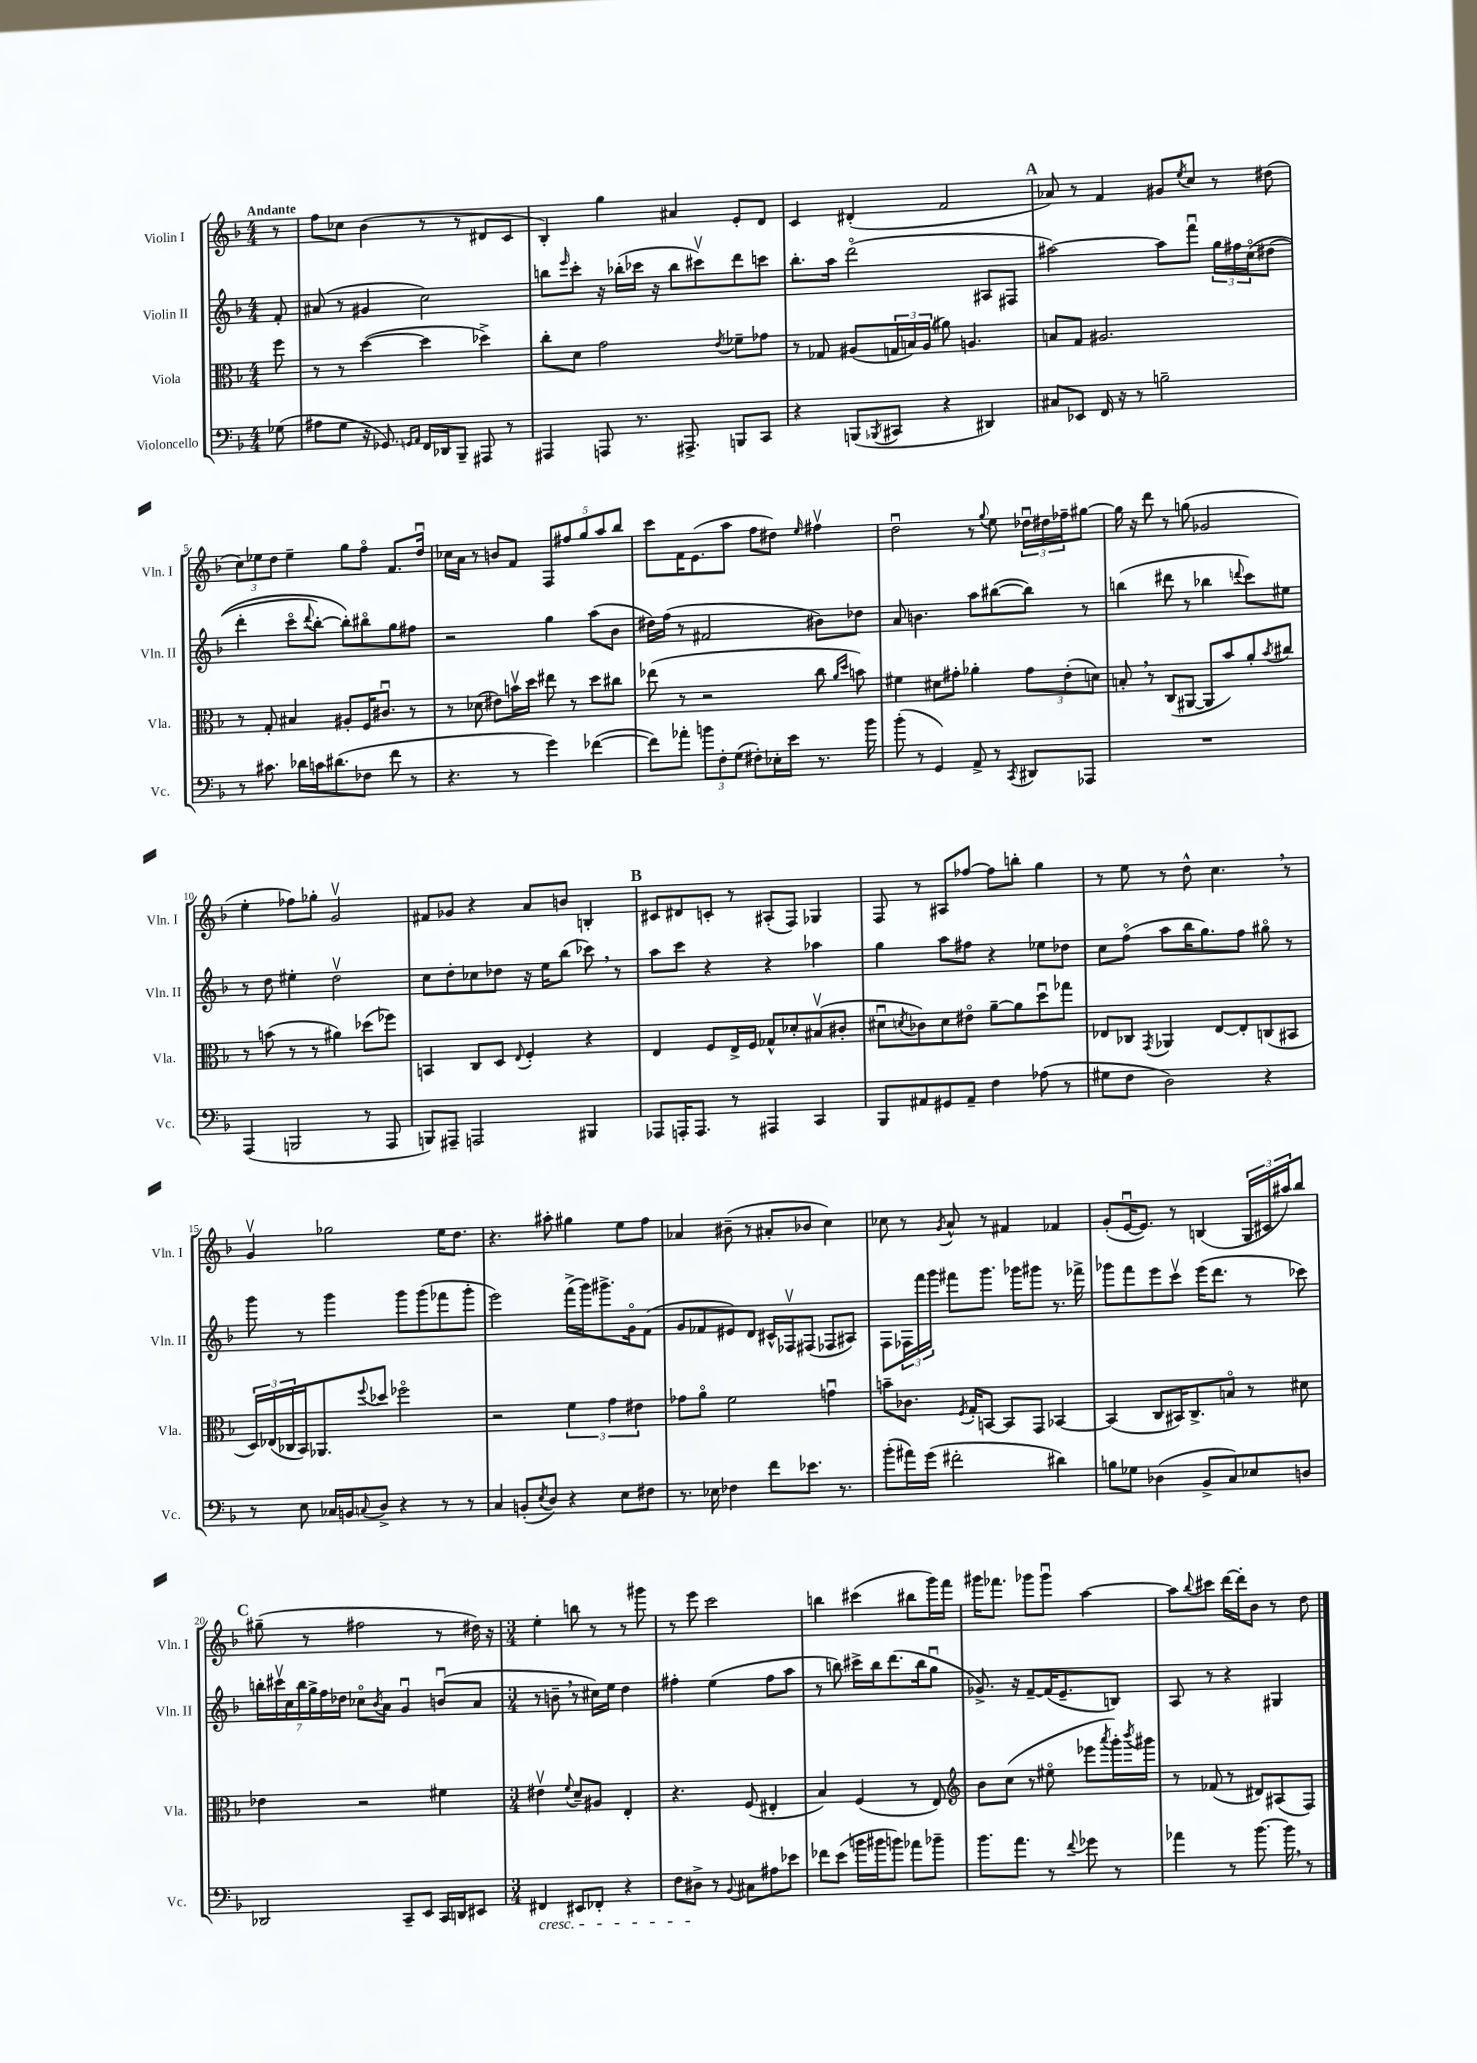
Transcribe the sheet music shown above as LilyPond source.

<<
\new StaffGroup <<
\new Staff = "s0" \with { instrumentName = "Violin I" shortInstrumentName = "Vln. I" } {
    \clef treble \key f \major \numericTimeSignature \time 4/4 \partial 8 \tempo "Andante"
    r8 |
    f''8 ces''8 bes'4( r8 r8 dis'8 c'8 |
    bes4-.) g''4 ais'4 e'8-. d'8 |
    c'4 dis'4-.( f'2 |
    \mark \markup { \bold "A" } aes'8) r8 f'4 gis'8 \acciaccatura { e''8 } c''8 r8 dis''8( |
    \tuplet 3/2 { c''8) ees''8 d''8 } ees''4-- g''8 f''8\flageolet f'8. d''16\downbow |
    ces''16 a'16 r8 b'8 f'8 \tuplet 5/4 { f8 fis''8 g''8 a''8 bes''8 } |
    c'''8 f'16 e'8.( a''8 f''8 dis''8) \grace { e''16 } fis''4\upbow |
    d''2\downbow r8 \appoggiatura { g''8 } e''8 \tuplet 3/2 { des''16\downbow dis''16 fes''16-- } gis''8~ |
    gis''16 r16 d'''8 r8 g''8( ges'2 |
    e''4-. fes''8) ges''8-. g'2\upbow |
    fis'8 ges'8 r4 a'8 b'8 b4-. |
    \mark \markup { \bold "B" } cis'8 dis'8 c'8-. r8 ais8-.( f8) ges4 |
    f8 r8 ais8 fes''8~ fes''8 b''8-. g''4 |
    r8 e''8 r8 d''8-^ c''4. \breathe r8 |
    g'4\upbow ges''2 e''16 d''8. |
    r4. ais''8-. gis''4 e''8 f''8 |
    aes'4 bis'8--( r8 ais'8-. bes'8 c''4) |
    ces''8 r8 \acciaccatura { g'8 } a'8-^ r8 fis'4 fes'4 |
    g'8-.( e'16~\downbow e'8.) r8 b4( \tuplet 3/2 { g16 cis'16 ais''16) } bes''8 |
    \mark \markup { \bold "C" } gis''8--( r8 fis''2 r8 dis''16) r16 |
    \numericTimeSignature \time 3/4 e''4-. b''8 r8 r8 gis'''8 |
    r8 e'''8 c'''2 |
    b''4 cis'''4( bis''8 g'''16) f'''16 |
    gis'''16 fes'''8. ges'''8 ges'''8\downbow a''4~ |
    a''8 \appoggiatura { bes''8 } cis'''8 d'''16~ d'''16-. bes'8 r8 d''8 \bar "|." |
}
\new Staff = "s1" \with { instrumentName = "Violin II" shortInstrumentName = "Vln. II" } {
    \clef treble \key f \major \numericTimeSignature \time 4/4 \partial 8
    f'8-. |
    ais'8( r8 gis'4 c''2) |
    b''8 \grace { e'''16 } c'''8-. r16 bes''16-.( ces'''16 r16 bes''8 cis'''8\upbow) d'''8 c'''8 |
    bes''8.-. a''16 d'''2\flageolet( ais8 fis8 |
    \mark \markup { \bold "A" } ais''2~) ais''8 f'''8\downbow \tuplet 3/2 { g''16 fis''16 c''16\flageolet\( } dis''8( |
    d'''4-. c'''8\flageolet \appoggiatura { d'''8 } bes''8~-.) bes''8-.\) bis''8\flageolet g''8 fis''8 |
    r2 g''4 a''8( bes'8 |
    dis''16) f''16( r8 fis'2 bis'8) des''8 |
    a'8 b'4. a''8 bis''8~( bis''8) r8 |
    b''4( dis'''8 r8 bes''4 \appoggiatura { d'''8 } c'''8) eis''8 |
    r8 d''8 eis''4-. d''2\upbow |
    c''8 d''8-. ces''8 des''8 r16 e''16 bes''8( ces'''8) \breathe r8 |
    \mark \markup { \bold "B" } a''8 c'''8 r4 r4 aes''4 |
    g''4 a''8 fis''8 r4 ees''8 des''8 |
    c''8 f''8\flageolet( a''8 bes''16 g''8.) f''8 gis''8\flageolet r8 |
    g'''8 r8 g'''4 g'''8 g'''8( fes'''8 g'''8-. |
    e'''2) f'''16->( g'''16) gis'''8.-> g'16\flageolet f'8( |
    g'8 fes'8 eis'8) d'8 cis'16-^ fes16\upbow fis8( fes8 ais8) |
    f8 \tuplet 3/2 { fes16 f'''16 g'''16 } fis'''8 g'''8. ges'''16 gis'''8 r8. fes'''16-> |
    ges'''8 f'''8 e'''8 c'''8\upbow e'''16( d'''8. r8 ces'''8) |
    \mark \markup { \bold "C" } \tuplet 7/4 { b''16-. cis'''16\upbow c''16 b''16 g''16-> f''16 des''16 } ces''8\flageolet \acciaccatura { bes'8 } a'8 g'4\downbow b'8\downbow( a'8 |
    \numericTimeSignature \time 3/4 r8 b'8-- \breathe r8 cis''16) e''16 d''4 |
    fis''4-. e''4( fis''8 a''8 |
    r8 b''8) cis'''16-> b''16 d'''8.( b''16 g''8\downbow |
    ges'8.->) r16 f'8~-- f'16( e'8.-- b8) |
    a8 r8 r4 gis4 \bar "|." |
}
\new Staff = "s2" \with { instrumentName = "Viola" shortInstrumentName = "Vla." } {
    \clef alto \key f \major \numericTimeSignature \time 4/4 \partial 8
    f''8 |
    r8 r8 d''4~( d''4 des''4->) |
    c''8-. d'8 g'2 \acciaccatura { e'8 } fes'8-- ges'8 |
    r8 ges8 ais8( \tuplet 3/2 { g16 b16) ais16( } ais'8) a4. |
    \mark \markup { \bold "A" } b8 g8 ais2. |
    r8 g8-. bis4 ais8-. f16 cis'8.\downbow r8 |
    r8 des'8( eis'8) b'16\upbow d''16 eis''8 r8 d''8 cis''8 |
    ees''8( r8 r2 c''8 \grace { a'16 d''16 } b'8) |
    fis'4 dis'8 gis'8-. aes'4-. \tuplet 3/2 { gis'8 e'8-.( d'8) } |
    b8-. \breathe r8 c8( ais,8~ ais,8 bes'8) a'8-. \acciaccatura { bes'8 } cis''8 |
    r8 b'8( r8 r8 ais'4) des''8( fes''8) |
    b,4 c8 d8 \appoggiatura { e8 } f4-. r4 |
    \mark \markup { \bold "B" } e4 f8 e16-> f16 ges8-^ des'8-. bis8\upbow( cis'8-. |
    dis'8\downbow \acciaccatura { d'8 } ces'8) d'8 eis'8\flageolet a'8~-- a'8 d''8\downbow ges''8 |
    ees8 ces8 \acciaccatura { g,8 } aes,4 ees8~ ees8-. c8( bis,8 |
    \tuplet 3/2 { d16) ees16( ces16 } bes,16) aes,8. \appoggiatura { f''8 } des''8 fes''2\flageolet |
    r2 \tuplet 3/2 { f'4 g'4 eis'4 } |
    ges'8 a'8\flageolet f'2 g'4\downbow |
    b'8-- ces'8. \acciaccatura { f8 } g16-. b,8~ b,8 g,8 bes,4~ |
    bes,4( c8 bis,16) c8.-> b8\flageolet r8 dis'8 |
    \mark \markup { \bold "C" } ees'4 r2 fis'4 |
    \numericTimeSignature \time 3/4 eis'4\upbow \appoggiatura { f'8 } d'8-- ais8 e4-. |
    r4. f8( eis4-. |
    bes4) f4( r8 e8) |
    \clef treble bes'8 c''8( r8 eis''8\flageolet ees'''8 \acciaccatura { a'''8 } g'''16-.) \acciaccatura { bes'''8 } gis'''16 |
    r8 fes'8( r8 dis'8) ais8( f8) \bar "|." |
}
\new Staff = "s3" \with { instrumentName = "Violoncello" shortInstrumentName = "Vc." } {
    \clef bass \key f \major \numericTimeSignature \time 4/4 \partial 8
    ges8( |
    ais8 g8 r16 ges,8.) \grace { g,16 a,16 } f,16 des,16 bes,,8-- ais,,8 r8 |
    ais,,4 a,,8 r8. ais,,8.-> b,,8 c,8 |
    r4 b,,8( \acciaccatura { bes,,8 } cis,8 r4 dis,4) |
    \mark \markup { \bold "A" } cis8 ees,8 f,16 r16 r8 b2-- |
    r8 cis'8. des'16 c'16 dis'8.( fes8 f'8 r8 |
    r4. r8 g'4) fes'4~( |
    fes'8) aes'8-. \tuplet 3/2 { b'8 f8-. g8( } fis8-.) ees16-. e'16 r8. b'16 |
    bes'8-.( r8 g,4) a,8-> r8 \acciaccatura { c,8 } dis,8 aes,,8 |
    R1 |
    a,,4( b,,2 r8 a,,8 |
    b,,8) ais,,8-- a,,2 bis,,4 |
    \mark \markup { \bold "B" } aes,,8 a,,16-. a,,8. r8 ais,,4 c,4 |
    bes,,8 ais,8 gis,8 ais,8-- f4 aes8( r8 |
    gis8 f8 d2) r4 |
    r8 e8 ces16 b,16 \appoggiatura { c8 } d8-> r4 r8 r8 |
    c4 b,8-.( \acciaccatura { e8 } d8) r4 e8 fis8 |
    r8. ees16 fes4 f'8 ees'8. r8. |
    bes'8-.( ais'16) g'16( fis'2-. dis'4) |
    b8 ges8 des4( bes,8-> c8) ees8 d8 |
    \mark \markup { \bold "C" } des,2 c,8-- e,8 c,16 d,16 eis,8 |
    \numericTimeSignature \time 3/4 fis,4\cresc eis,8 fes,8-. r4 |
    f8 dis8->\! r8 \appoggiatura { bes,8 } cis8 ais8 ees'8 |
    fes'8 e'8( b'16 bis'16 b'8) aes'8 bes'8-- |
    bes'8. a'8. r8 \appoggiatura { f'8 } ges'8 r8 |
    aes'4 r8 bes'8.~ bes'16 \breathe r8 \bar "|." |
}
>>
>>
